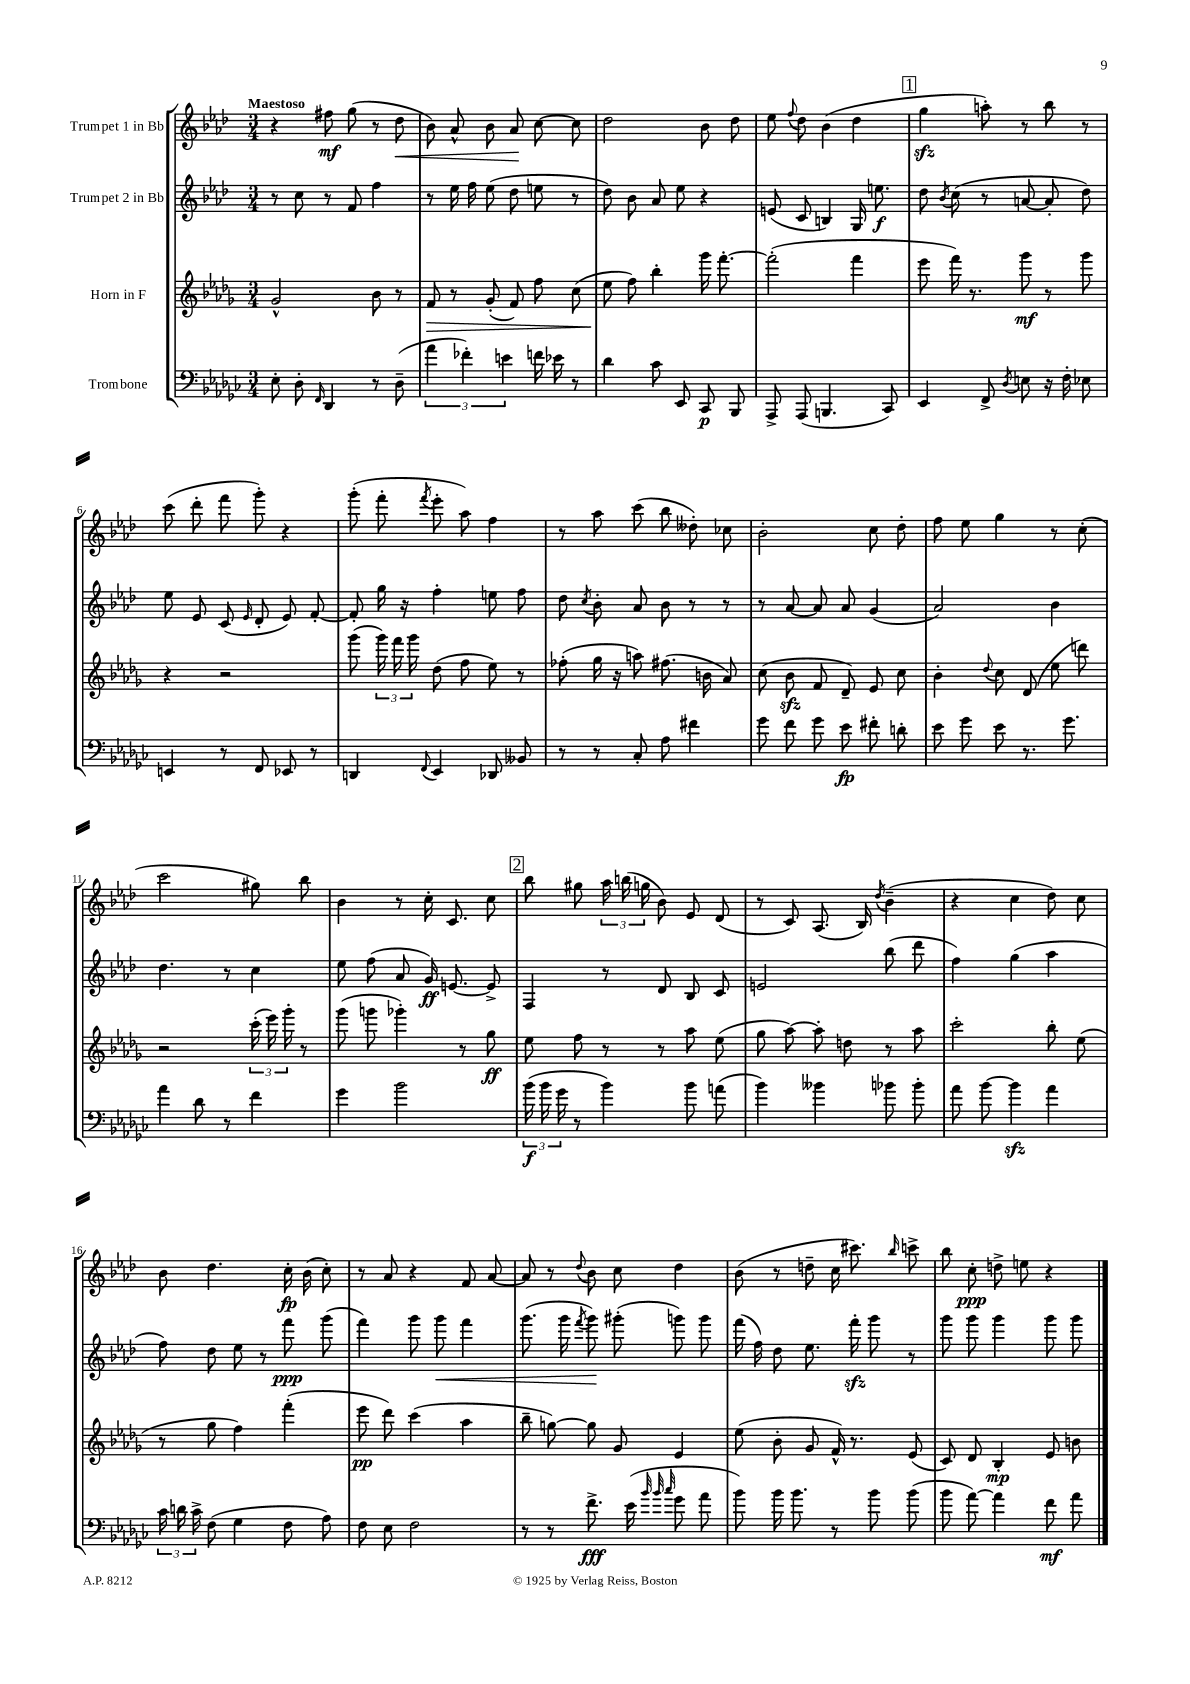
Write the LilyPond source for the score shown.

<<
\new StaffGroup <<
\new Staff = "s0" \with { instrumentName = "Trumpet 1 in Bb" } {
    \clef treble \key aes \major \numericTimeSignature \time 3/4 \tempo "Maestoso"
    \autoBeamOff r4 fis''8\mf g''8( r8 des''8\< |
    bes'8) aes'8-^ bes'8 aes'8\! c''8~ c''8 |
    des''2 bes'8 des''8 |
    ees''8 \appoggiatura { f''8 } des''8 bes'4( des''4 |
    \mark \markup { \box "1" } g''4\sfz a''8-.) r8 bes''8 r8 |
    c'''8( des'''8-. f'''8 g'''8-.) r4 |
    g'''8-.( f'''8-. \acciaccatura { f'''8 } ees'''8-. aes''8) f''4 |
    r8 aes''8 c'''8( bes''8 deses''8-.) ces''8 |
    bes'2-. c''8 des''8-. |
    f''8 ees''8 g''4 r8 c''8-.( |
    c'''2 gis''8) bes''8 |
    bes'4 r8 c''16-. c'8. c''8 |
    \mark \markup { \box "2" } bes''8 gis''8 \tuplet 3/2 { aes''16 b''16( g''16 } bes'8) ees'8 des'8( |
    r8 c'8) aes8.( bes16) \acciaccatura { des''8 } bes'4--( |
    r4 c''4 des''8) c''8 |
    bes'8 des''4. c''16-.\fp bes'16( c''8-.) |
    r8 aes'8 r4 f'8 aes'8~ |
    aes'8 r8 \appoggiatura { des''8 } bes'8 c''8 des''4 |
    bes'8( r8 d''8-- c''16 cis'''8.) \grace { bes''16 } c'''8-> |
    bes''8 c''8-.\ppp d''8-> e''8 r4 \bar "|." |
}
\new Staff = "s1" \with { instrumentName = "Trumpet 2 in Bb" } {
    \clef treble \key aes \major \numericTimeSignature \time 3/4
    \autoBeamOff r8 c''8 r8 f'8 f''4 |
    r8 ees''16 f''16 ees''8( des''8 e''8 r8 |
    des''8) bes'8 aes'8 ees''8 r4 |
    e'8( c'8 b4) g16 e''8.\f |
    \mark \markup { \box "1" } des''8 \acciaccatura { bes'8 } c''8( r8 a'8~ a'8-. des''8) |
    ees''8 ees'8 c'8( \grace { ees'16 } des'8-. ees'8) f'8~-. |
    f'8-. g''16 r16 f''4-. e''8 f''8 |
    des''8 \acciaccatura { c''8 } bes'8-. aes'8 bes'8 r8 r8 |
    r8 aes'8~ aes'8 aes'8 g'4( |
    aes'2) bes'4 |
    des''4. r8 c''4 |
    ees''8 f''8( aes'8 g'16\ff) e'8.~ e'8-> |
    \mark \markup { \box "2" } f4 r8 des'8 bes8 c'8 |
    e'2 bes''8( des'''8 |
    f''4) g''4( aes''4 |
    f''8) des''8 ees''8 r8 f'''8\ppp g'''8( |
    f'''4) g'''8 g'''8\< f'''4 |
    g'''8.( g'''16 \acciaccatura { f'''8 } g'''8\!) gis'''8-.( g'''8) g'''8 |
    f'''16( f''16) des''8 ees''8. f'''16-.\sfz g'''8 r8 |
    g'''8 g'''8 g'''4 g'''8 g'''8 \bar "|." |
}
\new Staff = "s2" \with { instrumentName = "Horn in F" } {
    \clef treble \key des \major \numericTimeSignature \time 3/4
    \autoBeamOff ges'2-^ bes'8 r8 |
    f'8\> r8 ges'8-.( f'8) f''8 c''8( |
    ees''8\! f''8) bes''4-. ges'''16 f'''8.~-. |
    f'''2-.( f'''4 |
    \mark \markup { \box "1" } ees'''8 f'''16) r8. ges'''8\mf r8 ges'''8 |
    r4 r2 |
    ges'''8( \tuplet 3/2 { ges'''16) f'''16 ges'''16 } des''8( f''8 ees''8) r8 |
    fes''8-.( ges''16 r16 a''8) fis''8.( b'16 aes'8) |
    c''8( bes'8\sfz f'8 des'8--) ees'8 c''8 |
    bes'4-. \appoggiatura { des''8 } c''8 des'8( ees''8 d'''8) |
    r2 \tuplet 3/2 { c'''16-.( ees'''16) ges'''16-. } r8 |
    ges'''8( g'''8 ges'''4-.) r8 ges''8\ff |
    \mark \markup { \box "2" } ees''8 f''8 r8 r8 aes''8 ees''8( |
    ges''8 aes''8~) aes''8-. d''8 r8 aes''8 |
    c'''2-. bes''8-. ees''8( |
    r8 ges''8 f''4) f'''4-.( |
    ees'''8\pp des'''8) c'''4( aes''4 |
    bes''8-- g''8~) g''8 ges'8 ees'4 |
    ees''8( bes'8-. ges'8 f'16-^) r8. ees'8( |
    c'8) des'8 bes4-.\mp ees'8 b'8 \bar "|." |
}
\new Staff = "s3" \with { instrumentName = "Trombone" } {
    \clef bass \key ges \major \numericTimeSignature \time 3/4
    \autoBeamOff ees8-. des8-. \grace { f,16 } des,4 r8 des8--( |
    \tuplet 3/2 { aes'4 fes'4-.) e'4 } f'16 ees'16 r8 |
    des'4 ces'8 ees,8 ces,8\p bes,,8 |
    aes,,8-> aes,,8( b,,4. ces,8) |
    \mark \markup { \box "1" } ees,4 f,8-> \acciaccatura { des8 } e8 r16 f16-. ees8 |
    e,4 r8 f,8 ees,8 r8 |
    d,4 \appoggiatura { f,8 } ees,4 des,8 beses,8 |
    r8 r8 ces8-. aes8 fis'4 |
    ges'8 f'8 ges'8 ees'8\fp fis'8-. d'8-. |
    ees'8 ges'8 ees'8 r8. ges'8. |
    aes'4 des'8 r8 f'4 |
    ges'4 bes'2 |
    \mark \markup { \box "2" } \tuplet 3/2 { bes'16\f( bes'16 ges'16 } r8 bes'4) bes'8 a'8( |
    bes'4) beses'4 bes'8 bes'8-. |
    aes'8 bes'8~ bes'4\sfz aes'4 |
    \tuplet 3/2 { ces'16 d'16 ces'16-> } f8( ges4 f8 aes8) |
    f8 ees8 f2 |
    r8 r8 f'8.->\fff ees'16( \grace { bes'32 bes'32 ces''32 } ges'8 aes'8 |
    bes'8) bes'16 bes'8. r8 bes'8 bes'8( |
    bes'8 aes'8~) aes'4 f'8\mf aes'8 \bar "|." |
}
>>
>>
